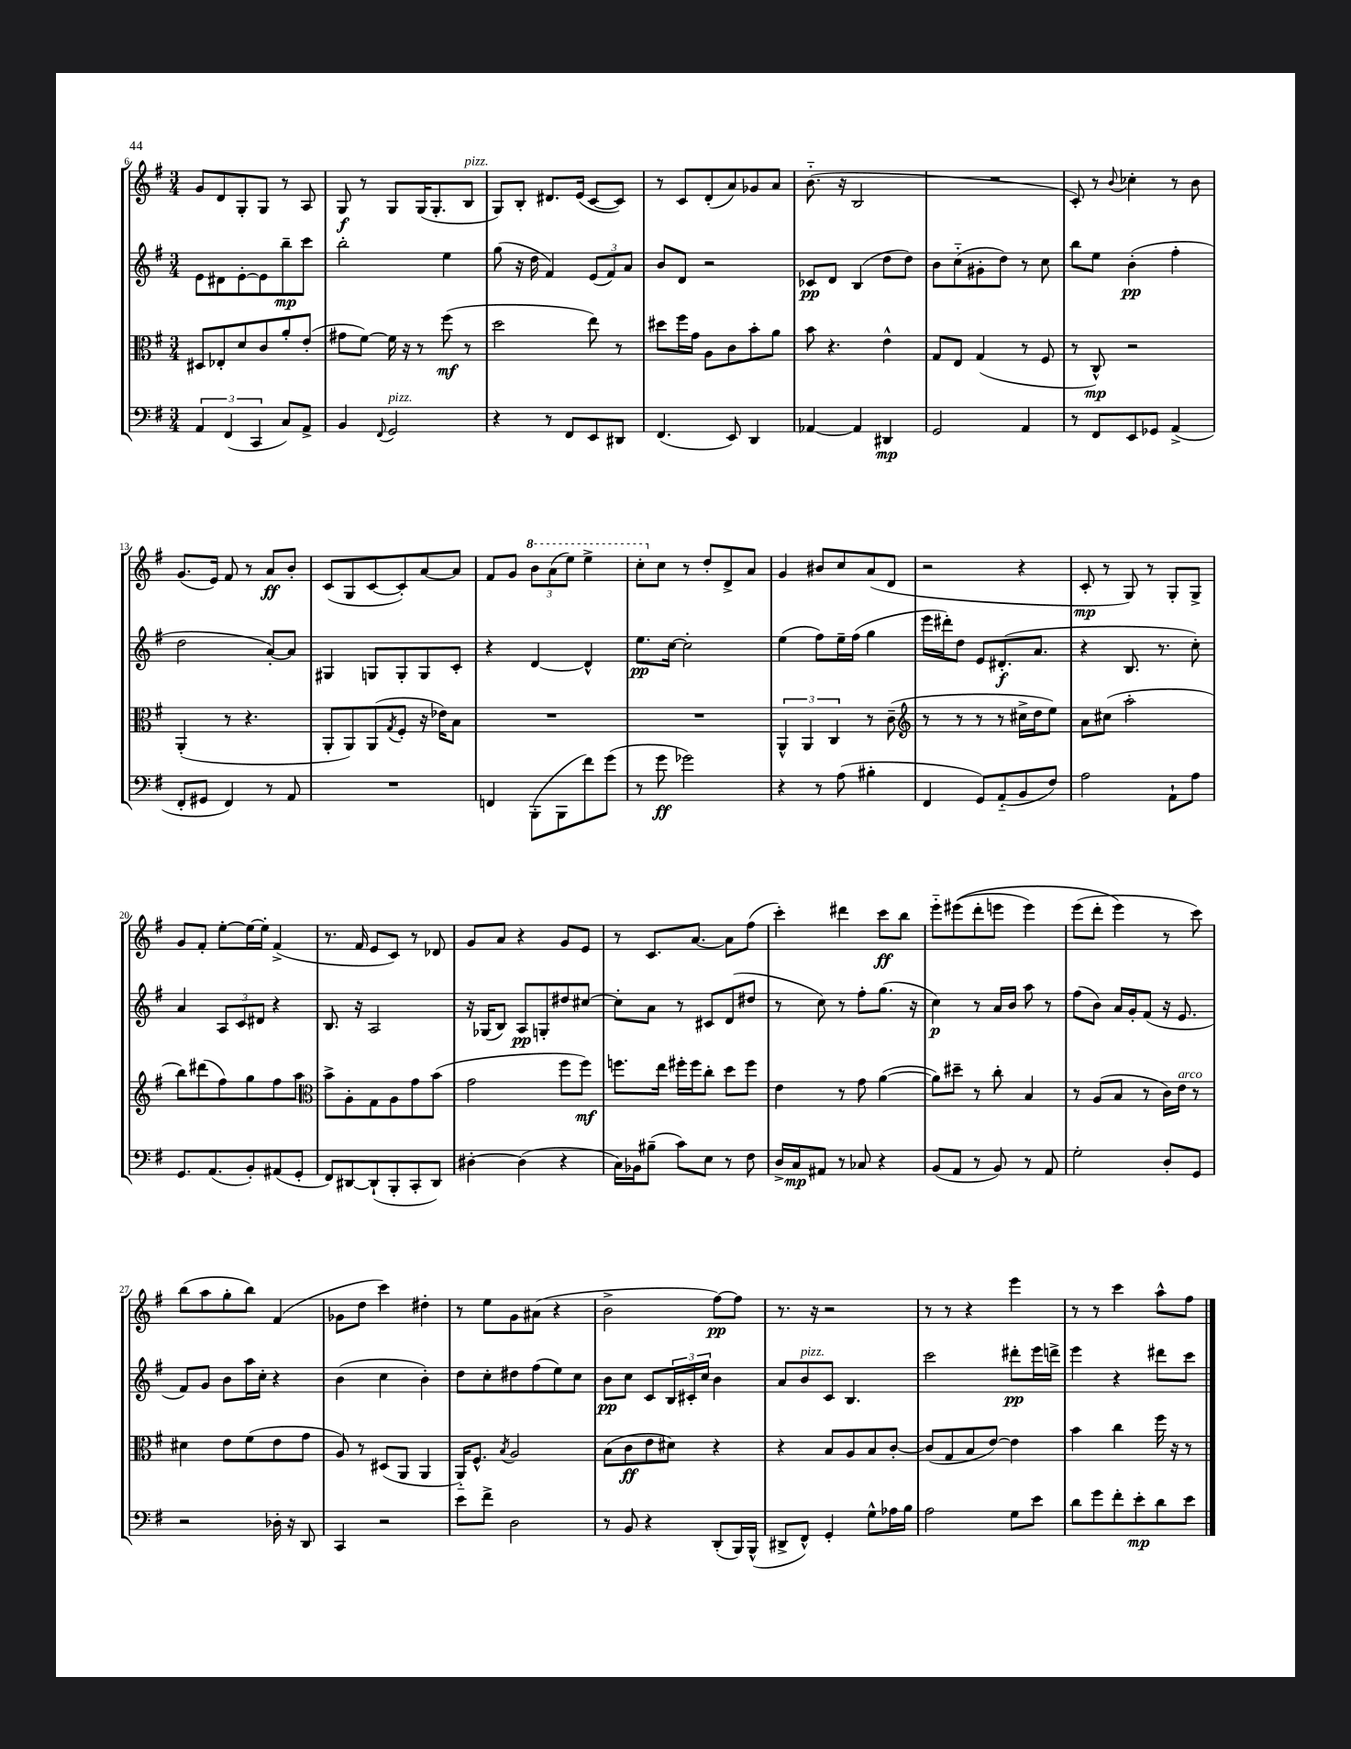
<<
\new StaffGroup <<
\new Staff = "s0" {
    \clef treble \key g \major \numericTimeSignature \time 3/4
    g'8 d'8 g8-. g8 r8 a8 |
    g8\f r8 g8 g16( g8.-. b8^\markup { \italic "pizz." } |
    g8) b8-. dis'8. e'16( c'8~ c'8) |
    r8 c'8 d'8-.( a'8) ges'8 a'8 |
    b'8.-_( r16 b2 |
    R2. |
    c'8-.) r8 \appoggiatura { b'8 } ces''4-. r8 b'8 |
    g'8.( e'16) fis'8 r8 a'8\ff b'8-. |
    c'8( g8 c'8~ c'8-.) a'8~ a'8 |
    fis'8 g'8 \tuplet 3/2 { \ottava #1 b''8 a''8( e'''8) } e'''4-> |
    c'''8-. \ottava #0 c''8 r8 d''8-. d'8-> a'8 |
    g'4 bis'8 c''8 a'8( d'8 |
    r2 r4 |
    c'8-.\mp r8 g8) r8 g8-. g8-> |
    g'8 fis'8-. e''8~-. e''16~ e''16-. fis'4->( |
    r8. fis'16 e'8 c'8) r8 des'8 |
    g'8 a'8 r4 g'8 e'8 |
    r8 c'8. a'8.~ a'8 fis''8( |
    c'''4-.) dis'''4 c'''8\ff b''8 |
    e'''8-_ eis'''8(\( d'''8-. e'''8 e'''4) |
    e'''8( d'''8-. e'''4\) r8 c'''8) |
    b''8( a''8 g''8-. b''8) fis'4( |
    ges'8 d''8 c'''4) dis''4-. |
    r8 e''8 g'8 ais'8( r4 |
    b'2-> fis''8~\pp) fis''8 |
    r8. r16 r2 |
    r8 r8 r4 e'''4 |
    r8 r8 c'''4 a''8-^ fis''8 \bar "|." |
}
\new Staff = "s1" {
    \clef treble \key g \major \numericTimeSignature \time 3/4
    e'8 dis'8 e'8~-. e'8 b''8--\mp c'''8 |
    b''2-. e''4 |
    g''8( r16 d''16 fis'4) \tuplet 3/2 { e'8( fis'8) a'8 } |
    b'8 d'8 r2 |
    ces'8\pp d'8 b4( d''8 d''8) |
    b'8 c''8-_( gis'8-. d''8) r8 c''8 |
    b''8 e''8 b'4-.\pp( fis''4-. |
    d''2 a'8~-.) a'8 |
    gis4 g8 g8-. g8 c'8-. |
    r4 d'4~ d'4-^ |
    e''8.\pp c''16~ c''2-. |
    e''4( fis''8) e''16-- fis''16( g''4 |
    e'''16 dis'''16-.) d''8 e'8 dis'8.-.\f( a'8. |
    r4 b8. r8. c''8-.) |
    a'4 \tuplet 3/2 { a8 c'8 dis'8 } r4 |
    b8. r16 a2 |
    r16 ges16( b8) a8\pp g8-. dis''8 cis''8~ |
    cis''8-. a'8 r8 cis'8 d'8( dis''8 |
    r8 c''8) r8 fis''8-. g''8.( r16 |
    c''4\p) r8 a'16 b'16 a''8 r8 |
    fis''8( b'8) a'16 g'16-. fis'8( r16 e'8. |
    fis'8) g'8 b'8 a''16 c''16-. r4 |
    b'4( c''4 b'4-.) |
    d''8 c''8-. dis''8 fis''8( e''8) c''8 |
    b'8\pp c''8 c'8 \tuplet 3/2 { b16 cis'16-. c''16 } b'4 |
    a'8 b'8^\markup { \italic "pizz." } c'8 b4. |
    c'''2 dis'''8-.\pp e'''16 d'''16-> |
    e'''4 r4 dis'''8 c'''8 \bar "|." |
}
\new Staff = "s2" {
    \clef alto \key g \major \numericTimeSignature \time 3/4
    dis8 ees8-. d'8 c'8 a'8-. e'8-.( |
    gis'8 fis'8~) fis'16 r16 r8 fis''8\mf( r8 |
    d''2 e''8) r8 |
    dis''8 fis''16 g'16 a8 c'8 b'8-. a'8 |
    b'8 r4. e'4-^ |
    g8 e8 g4( r8 fis8 |
    r8 c8-^\mp) r2 |
    a,4-.( r8 r4. |
    a,8-. a,8) a,8( \acciaccatura { g8 } fis8-. r16 ees'16) b8 |
    R2. |
    R2. |
    \tuplet 3/2 { a,4-^ a,4 c4 } r8 c'8--( |
    \clef treble r8 r8 r8 r8 cis''16-> d''16 e''8) |
    a'8 cis''8( a''2-. |
    b''8) dis'''8( fis''8) g''8 fis''8 a''8 |
    \clef alto b'8-> a8-. g8 a8 g'8 b'8( |
    g'2 fis''8 fis''8\mf) |
    f''8. e''16 fis''16-. fis''16 c''8-. d''8 fis''8 |
    e'4 r8 g'8 a'4~( |
    a'8) dis''8-- r8 c''8-. b4 |
    r8 a8( b8 r8 c'16) e'16^\markup { \italic "arco" } r8 |
    dis'4 e'8 fis'8( e'8 g'8 |
    a8) r8 dis8( a,8 a,4 |
    a,16-_) fis8.-^ \acciaccatura { b8 } a2 |
    b8( c'8\ff e'8 dis'8) r4 |
    r4 b8 a8 b8 c'8~-. |
    c'8( g8 b8 e'8~) e'4 |
    b'4 c''4 fis''16 r16 r8 \bar "|." |
}
\new Staff = "s3" {
    \clef bass \key g \major \numericTimeSignature \time 3/4
    \tuplet 3/2 { a,4 fis,4( c,4 } c8) a,8-> |
    b,4 \appoggiatura { fis,8 } g,2^\markup { \italic "pizz." } |
    r4 r8 fis,8 e,8 dis,8 |
    fis,4.( e,8) d,4 |
    aes,4~ aes,4 dis,4\mp |
    g,2 a,4 |
    r8 fis,8 e,8 ges,8 a,4->( |
    fis,8-. gis,8 fis,4) r8 a,8 |
    R2. |
    f,4 b,,8-.( b,,8 fis'8) g'8( |
    r8 g'8\ff ges'2) |
    r4 r8 a8( bis4-. |
    fis,4 g,8) a,8-_( b,8 fis8) |
    a2 a,8-! a8 |
    g,8. a,8.( b,8-.) ais,8( g,8-. |
    fis,8) dis,8~ dis,8-!( b,,8-. c,8-. dis,8) |
    dis4~-. dis4( r4 |
    c16) bes,16 bis8--( c'8) e8 r8 fis8 |
    d16-> c16\mp ais,8 r8 ces8 r4 |
    b,8( a,8 r8 b,8) r8 a,8 |
    g2-. d8-. g,8 |
    r2 des16-. r16 d,8 |
    c,4 r2 |
    e'8 fis'8-> d2 |
    r8 b,8 r4 d,8-.( b,,16) b,,16-^( |
    dis,8-> fis,8-^) g,4-. g8-^ aes16 b16 |
    a2 g8 e'8 |
    d'8 g'8 fis'8-. e'8-.\mp d'8 e'8 \bar "|." |
}
>>
>>
\layout { \context { \Score currentBarNumber = #6 } }
